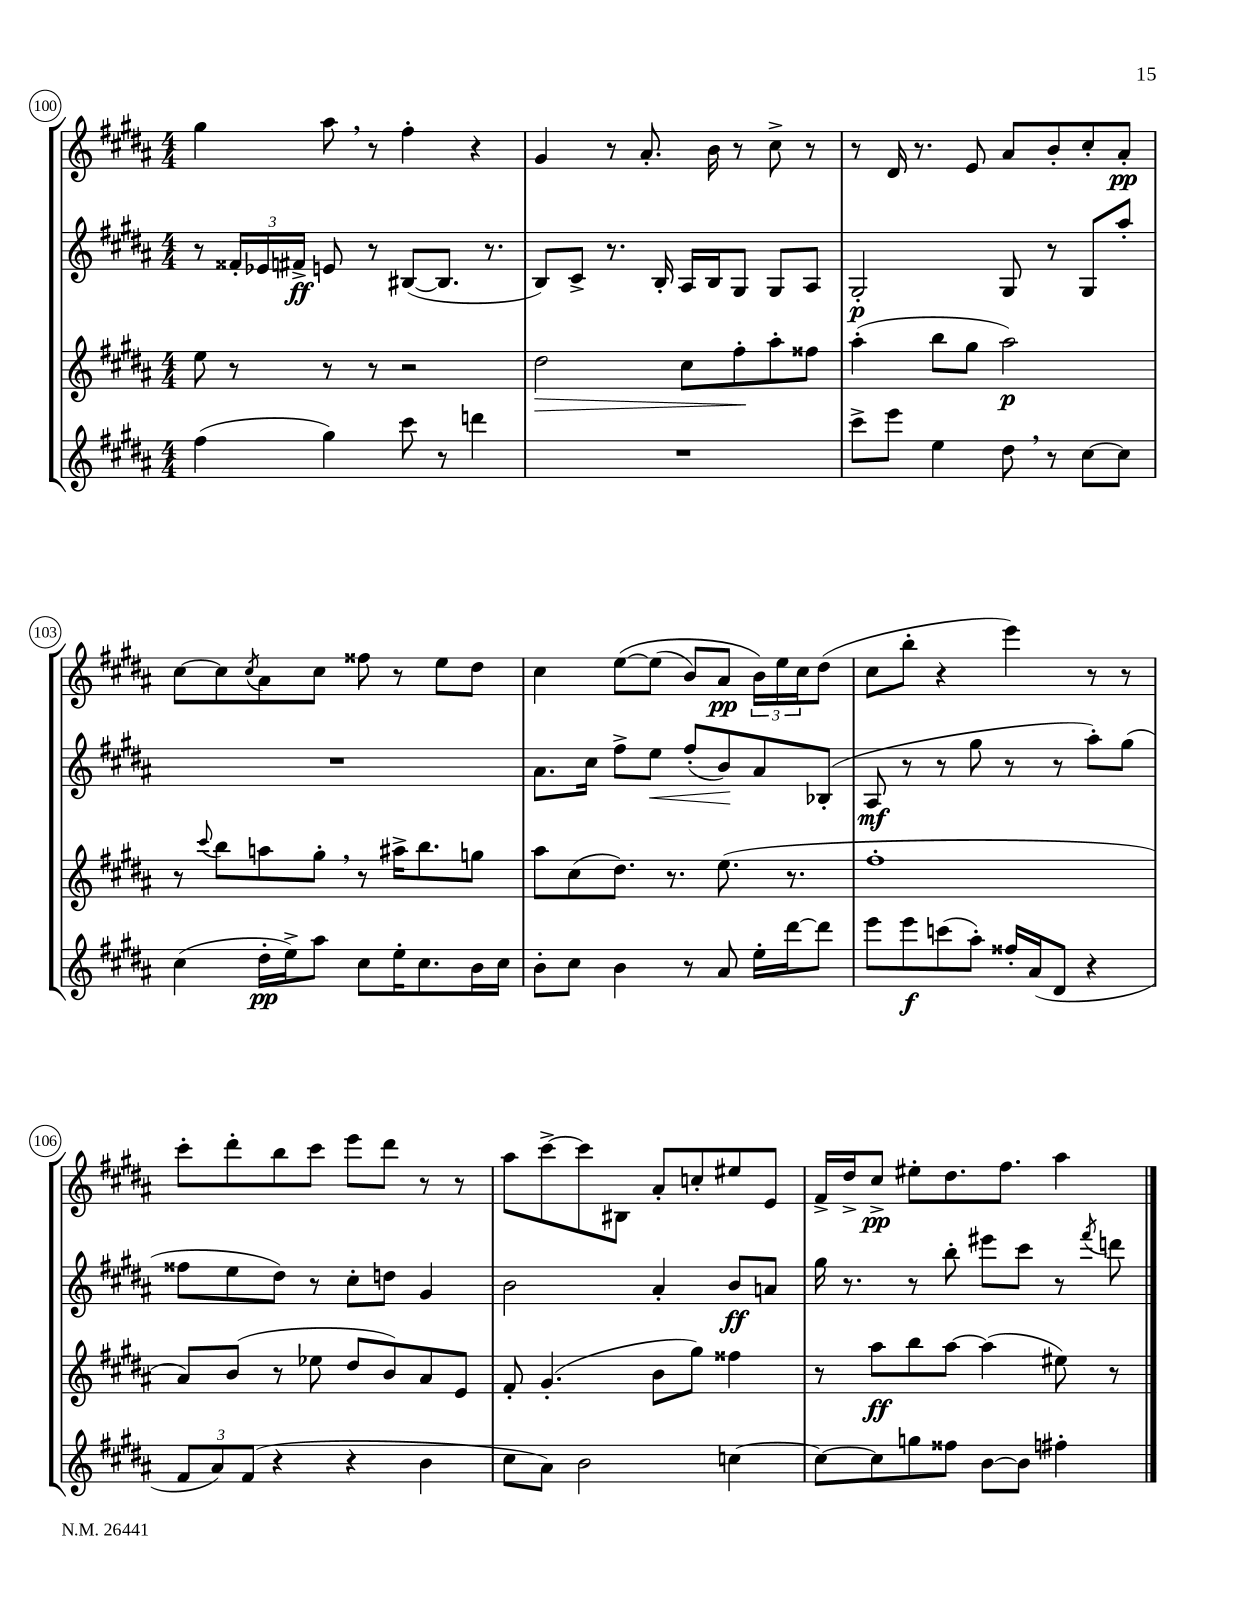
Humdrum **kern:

**kern	**kern	**kern	**kern
*staff4	*staff3	*staff2	*staff1
*clefG2	*clefG2	*clefG2	*clefG2
*k[f#c#g#d#a#]	*k[f#c#g#d#a#]	*k[f#c#g#d#a#]	*k[f#c#g#d#a#]
*M4/4	*M4/4	*M4/4	*M4/4
(4ff#	8ee	8r	4gg#
.	8r	24f##'	.
.	.	24e-	.
.	.	24f#^	.
4gg#)	8r	8e	8aa#
.	8r	8r	8r
8ccc#	2r	([8B#	4ff#'
8r	.	8.B#]	.
4ddd	.	.	4r
.	.	8.r	.
=	=	=	=
1r	2dd#	8B)	4g#
.	.	8c#^	.
.	.	8.r	8r
.	.	.	8.a#'
.	.	16B'	.
.	8cc#	16A#	.
.	.	16B	16b
.	8ff#'	8G#	8r
.	8aa#'	8G#	8cc#^
.	8ff##	8A#	8r
=	=	=	=
8ccc#^	(4aa#'	2G#'	8r
8eee	.	.	16d#
.	.	.	8.r
4ee	8bb	.	.
.	8gg#	.	8e
8dd#	2aa#)	8G#	8a#
8r	.	8r	8b'
[8cc#	.	8G#	8cc#'
8cc#]	.	8aa#'	8a#'
=	=	=	=
(4cc#	8r	1r	[8cc#
.	8qqccc#	.	.
.	8bb	.	8cc#]
.	.	.	8qcc#
16dd#'	8aa	.	8a#
16ee^)	.	.	.
8aa#	8gg#'	.	8cc#
8cc#	8r	.	8ff##
16ee'	16aa#^	.	8r
8.cc#	8.bb	.	.
.	.	.	8ee
16b	8gg	.	8dd#
16cc#	.	.	.
=	=	=	=
8b'	8aa#	8.a#	4cc#
8cc#	(8cc#	.	.
.	.	16cc#	.
4b	8.dd#)	8ff#^	&([8ee
.	.	8ee	(8ee]
.	8.r	.	.
8r	.	(8ff#'	8b)
8a#	(8.ee	8b)	8a#
16ee'	.	8a#	24b&)
.	.	.	24ee
[16ddd#	8.r	.	.
.	.	.	24cc#
8ddd#]	.	(8B-'	(8dd#
=	=	=	=
8eee	1ff#'	8A#	8cc#
8eee	.	8r	8bb'
(8ccc	.	8r	4r
8aa#')	.	8gg#	.
16ff##'	.	8r	4eee)
(16a#	.	.	.
8d#	.	8r	.
4r	.	8aa#')	8r
.	.	(8gg#	8r
=	=	=	=
12f#	8a#)	8ff##	8ccc#'
12a#)	.	.	.
.	(8b	8ee	8ddd#'
(12f#	.	.	.
4r	8r	8dd#)	8bb
.	8ee-	8r	8ccc#
4r	8dd#	8cc#'	8eee
.	8b)	8dd	8ddd#
4b	8a#	4g#	8r
.	8e	.	8r
=	=	=	=
8cc#	8f#'	2b	8aa#
8a#)	(4.g#'	.	[8ccc#^
2b	.	.	8ccc#]
.	.	.	8B#
.	8b	4a#'	8a#'
.	8gg#)	.	8cc'
[4cc	4ff##	8b	8ee#
.	.	8a	8e
=	=	=	=
8cc_	8r	16gg#	16f#^
.	.	8.r	16dd#^
8cc]	8aa#	.	8cc#^
8gg	8bb	8r	8ee#'
8ff##	[8aa#	8bb'	8.dd#
[8b	(4aa#]	8eee#	.
.	.	.	8.ff#
8b]	.	8ccc#	.
4ff#'	8ee#)	8r	4aa#
.	.	8qfff#	.
.	8r	8ddd	.
==	==	==	==
*-	*-	*-	*-
